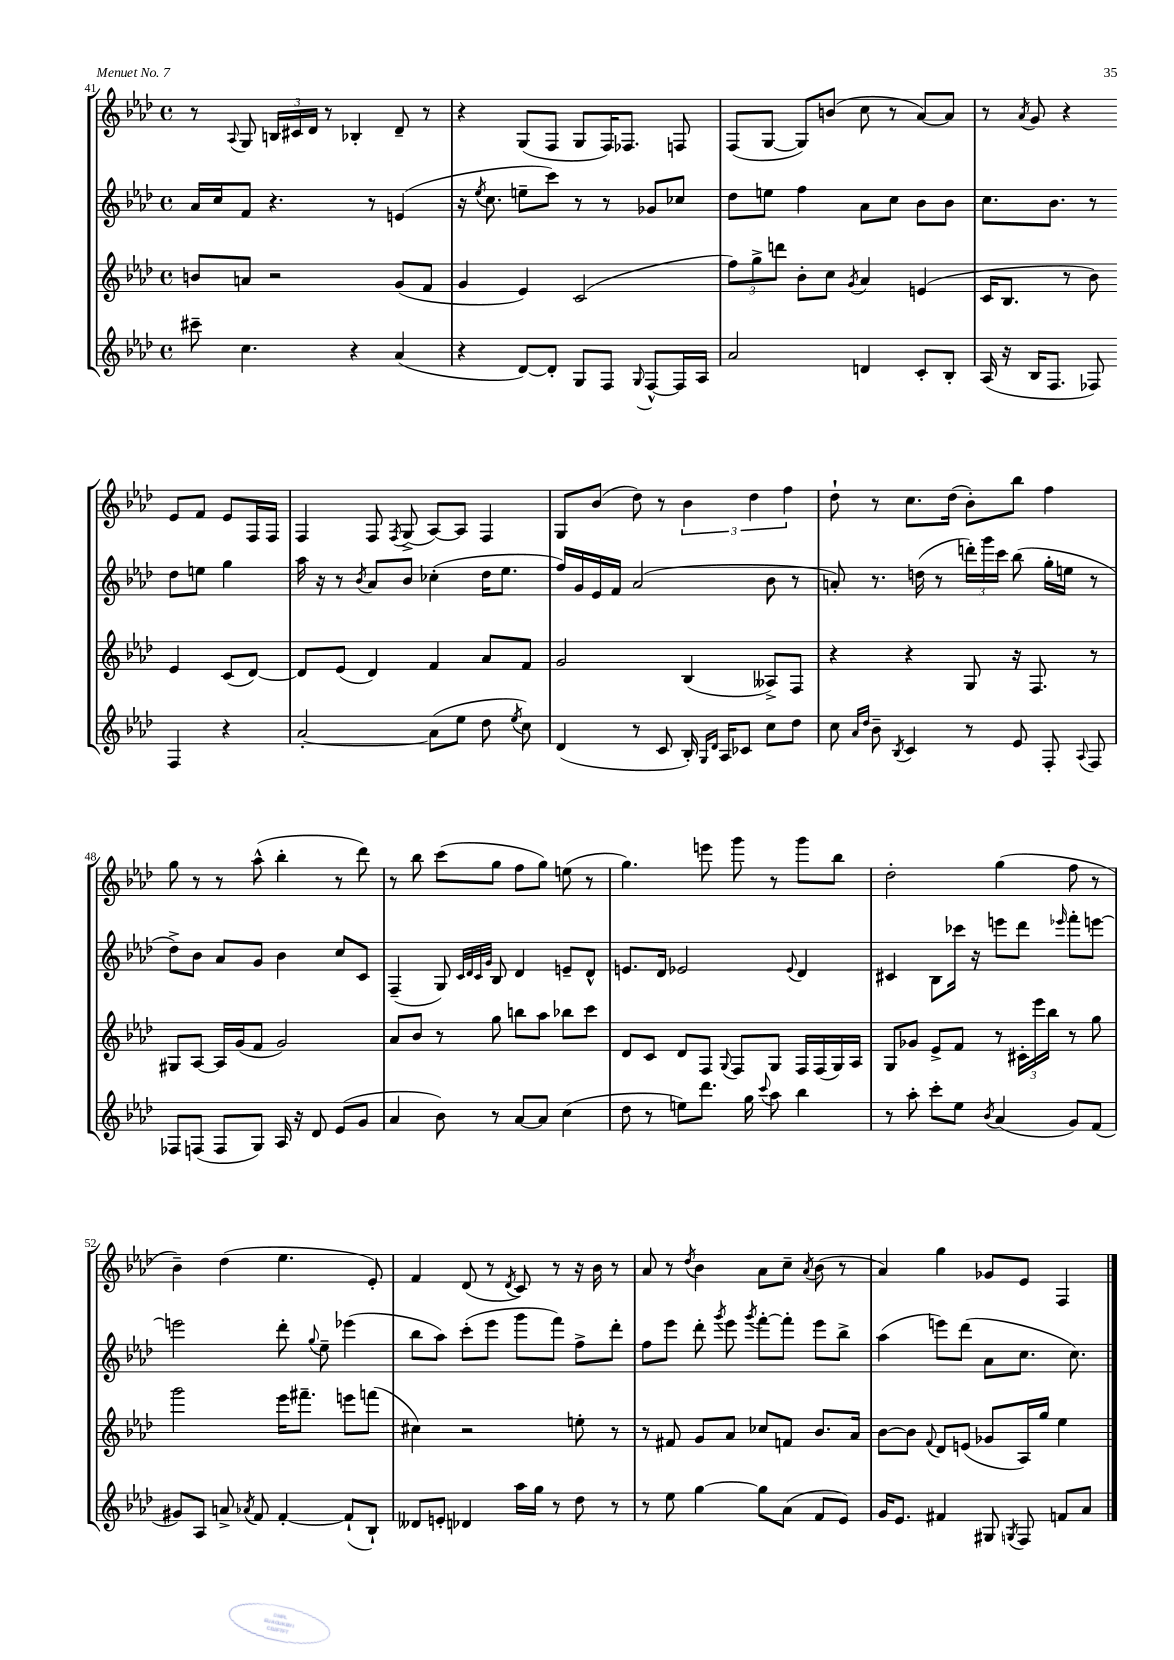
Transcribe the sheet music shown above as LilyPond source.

<<
\new StaffGroup <<
\new Staff = "s0" {
    \clef treble \key aes \major \defaultTimeSignature \time 4/4
    \autoBeamOff r8 \appoggiatura { aes8 } g8 \tuplet 3/2 { b16[ cis'16 des'16] } r8 bes4-. des'8-- r8 |
    r4 g8[( f8] g8[ f16) fes8.] f8 |
    f8[( g8]~ g8[) b'8]( c''8 r8 aes'8[~) aes'8] |
    r8 \acciaccatura { aes'8 } g'8 r4 ees'8[ f'8] ees'8[ f16 f16] |
    f4 f8 \acciaccatura { f8 } g8->( aes8[~) aes8] f4 |
    g8[ bes'8]( des''8) r8 \tuplet 3/2 { bes'4 des''4 f''4 } |
    des''8-! r8 c''8.[ des''16]( bes'8[-.) bes''8] f''4 |
    g''8 r8 r8 aes''8-^( bes''4-. r8 des'''8) |
    r8 bes''8 c'''8[( g''8] f''8[ g''8]) e''8( r8 |
    g''4.) e'''8 g'''8 r8 g'''8[ bes''8] |
    des''2-. g''4( f''8 r8 |
    bes'4--) des''4( ees''4. ees'8-.) |
    f'4 des'8( r8 \acciaccatura { des'8 } c'8) r8 r16 bes'16 r8 |
    aes'8 r8 \acciaccatura { des''8 } bes'4 aes'8[ c''8]-- \acciaccatura { aes'8 } bes'8( r8 |
    aes'4) g''4 ges'8[ ees'8] f4 \bar "|." |
}
\new Staff = "s1" {
    \clef treble \key aes \major \defaultTimeSignature \time 4/4
    \autoBeamOff aes'16[ c''16 f'8] r4. r8 e'4( |
    r16 \acciaccatura { ees''8 } c''8. e''8[-- c'''8]) r8 r8 ges'8[ ces''8] |
    des''8[ e''8] f''4 aes'8[ c''8] bes'8[ bes'8] |
    c''8.[ bes'8.] r8 des''8[ e''8] g''4 |
    aes''16 r16 r8 \acciaccatura { bes'8 } aes'8[ bes'8] ces''4-.( des''16[ ees''8.] |
    f''16[) g'16 ees'16 f'16] aes'2( bes'8 r8 |
    a'8-.) r8. d''16( r8 \tuplet 3/2 { d'''16[-.) g'''16 c'''16] } bes''8( g''16[-. e''16] r8 |
    des''8[->) bes'8] aes'8[ g'8] bes'4 c''8[ c'8] |
    f4--( g8) \grace { c'32[ des'32 c'32 g'32] } bes8 des'4 e'8[-- des'8]-^ |
    e'8.[ des'16] ees'2 \appoggiatura { ees'8 } des'4 |
    cis'4 bes8[ ces'''16] r16 e'''8[ des'''8] \grace { ees'''16 } f'''8[-. e'''8]~ |
    e'''2 des'''8-. \appoggiatura { g''8 } ees''8-- ees'''4( |
    bes''8[ aes''8]) c'''8[-.( ees'''8] g'''8[ f'''8]) f''8[-> des'''8]-. |
    f''8[ ees'''8] des'''8-. \acciaccatura { g'''8 } ees'''8 \acciaccatura { g'''8 } f'''8[~-. f'''8]-. ees'''8[ bes''8]-> |
    aes''4( e'''8[) des'''8]( aes'8[ c''8.] c''8.) \bar "|." |
}
\new Staff = "s2" {
    \clef treble \key aes \major \defaultTimeSignature \time 4/4
    \autoBeamOff b'8[ a'8] r2 g'8[( f'8] |
    g'4 ees'4) c'2( |
    \tuplet 3/2 { f''8[) g''8-> d'''8] } bes'8[-. c''8] \acciaccatura { g'8 } aes'4 e'4( |
    c'16[ bes8.] r8 bes'8) ees'4 c'8[( des'8]~) |
    des'8[ ees'8]( des'4) f'4 aes'8[ f'8] |
    g'2 bes4( aeses8[->) f8] |
    r4 r4 g8 r16 f8. r8 |
    gis8[ aes8]~ aes16[ g'16( f'8] g'2) |
    aes'8[ bes'8] r8 g''8 b''8[ aes''8] bes''8[ c'''8] |
    des'8[ c'8] des'8[ f8] \appoggiatura { g8 } f8[ g8] f16[ f16( g16) aes16] |
    g8[ ges'8] ees'8[-> f'8] r8 \tuplet 3/2 { cis'16[-. ees'''16 bes''16] } r8 g''8 |
    g'''2 ees'''16[ fis'''8.]-- e'''8[ f'''8]( |
    cis''4) r2 e''8-. r8 |
    r8 fis'8 g'8[ aes'8] ces''8[ f'8] bes'8.[ aes'16] |
    bes'8[~ bes'8] \appoggiatura { f'8 } des'8[ e'8]( ges'8[ aes16) g''16] ees''4 \bar "|." |
}
\new Staff = "s3" {
    \clef treble \key aes \major \defaultTimeSignature \time 4/4
    \autoBeamOff cis'''8-- c''4. r4 aes'4( |
    r4 des'8[~) des'8]-. g8[ f8] \appoggiatura { g8 } f8[~-^ f16 aes16] |
    aes'2 d'4 c'8[-. bes8]-. |
    aes16( r16 bes16[ f8.] fes8) fes4 r4 |
    aes'2~-. aes'8[( ees''8] des''8 \acciaccatura { ees''8 } c''8) |
    des'4( r8 c'8 bes16-.) \grace { g16[ des'16] } aes16[ ces'8] c''8[ des''8] |
    c''8 \grace { aes'16[ des''16] } bes'8-- \acciaccatura { bes8 } c'4 r8 ees'8 f8-. \appoggiatura { aes8 } f8 |
    fes8[ f8]( f8[ g8]) aes16 r16 des'8 ees'8[( g'8] |
    aes'4 bes'8) r8 aes'8[~ aes'8] c''4( |
    des''8 r8 e''8[) des'''8.] g''16 \appoggiatura { c'''8 } aes''8 bes''4 |
    r8 aes''8-. c'''8[-. ees''8] \acciaccatura { bes'8 } aes'4( g'8[) f'8]( |
    gis'8[) aes8] a'8-> \acciaccatura { aes'8 } f'8 f'4~-. f'8[-!( bes8]-!) |
    deses'8[ e'8]-. des'4 aes''16[ g''16] r8 des''8 r8 |
    r8 ees''8 g''4~ g''8[ aes'8]( f'8[ ees'8]) |
    g'16[ ees'8.] fis'4 gis8 \acciaccatura { g8 } f8 f'8[ aes'8] \bar "|." |
}
>>
>>
\layout { \context { \Score currentBarNumber = #41 } }
